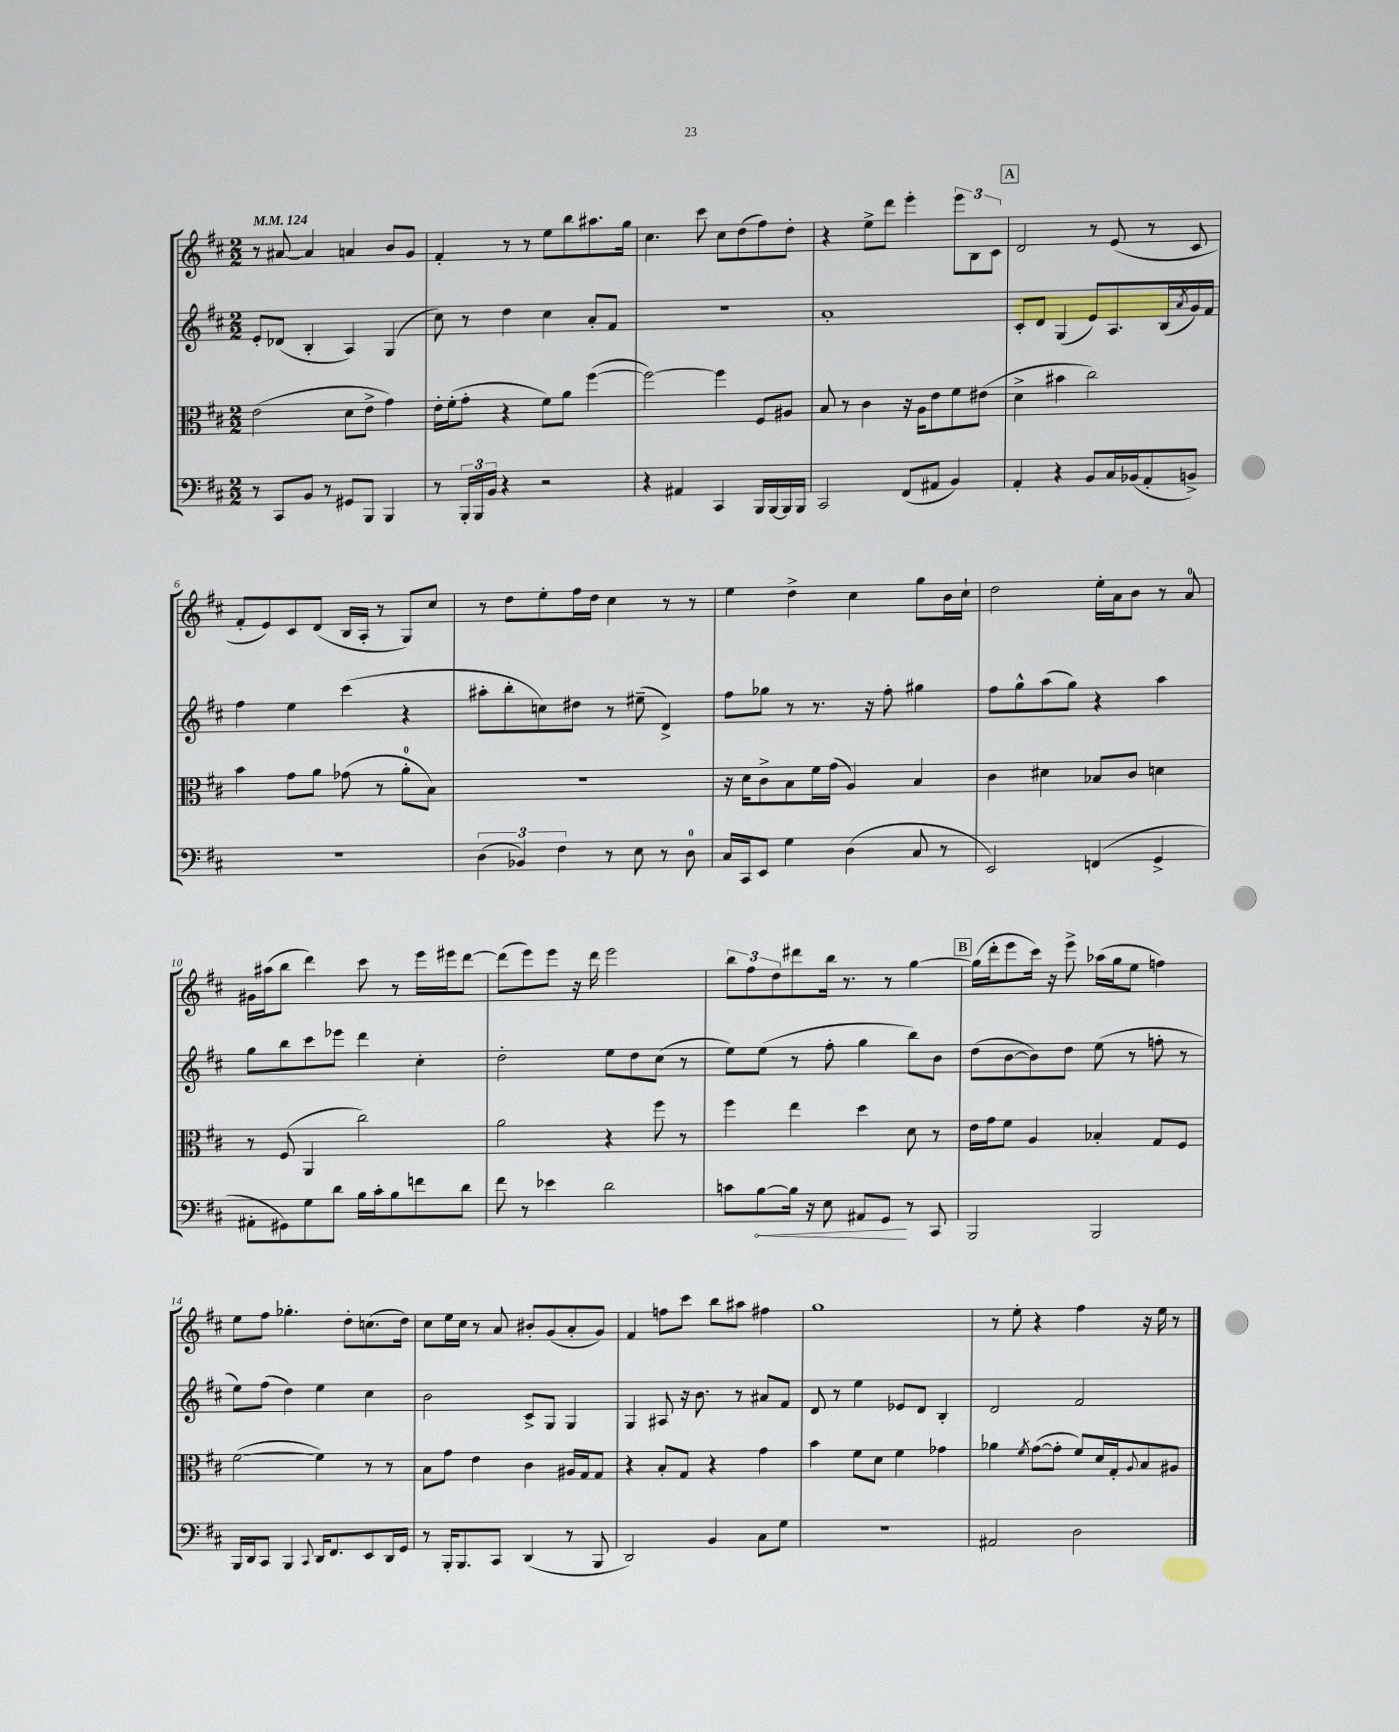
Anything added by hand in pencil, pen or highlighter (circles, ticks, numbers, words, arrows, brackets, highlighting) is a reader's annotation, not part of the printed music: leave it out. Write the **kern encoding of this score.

**kern	**kern	**kern	**kern
*staff4	*staff3	*staff2	*staff1
*clefF4	*clefC3	*clefG2	*clefG2
*k[f#c#]	*k[f#c#]	*k[f#c#]	*k[f#c#]
*M2/2	*M2/2	*M2/2	*M2/2
*MM124	*MM124	*MM124	*MM124
8r	(2e\	8e'/L	8r
8CC#/L	.	(8d-/J	[8a#/
8BB/J	.	4B'/	4a#/]
8r	.	.	.
8GG#/L	8d\L	4A/)	4a/
8BBB/J	8e^\J	.	.
4BBB/	4g\)	(4G/	8b/L
.	.	.	8g/J
=	=	=	=
8r	16e'\LL	8cc#\)	4f#'/
.	(16f#'\J	.	.
24BBB'/LL	8g'\J	8r	.
24BBB/	.	.	.
24BB/JJ	.	.	.
4r	4r	4dd\	8r
.	.	.	8r
2r	8f#\L)	4cc#\	8ee\L
.	8a\J	.	8bb\
.	([4ff#\	8a'/L	8.aa#\
.	.	8f#/J	.
.	.	.	16gg\Jk
=	=	=	=
4r	2ff#\_)	1r	4.cc#\
4AA#/	.	.	.
.	.	.	8ccc#\
4CC#/	4ff#\]	.	8cc#\L
.	.	.	(8dd\
16BBB/LL	8F#/L	.	8ff#\)
[16BBB/	.	.	.
16BBB/]	8A#/J	.	8dd'\J
16BBB/JJ	.	.	.
=	=	=	=
2CC#/	8B/	1a'	4r
.	8r	.	.
.	4c#\	.	8ee^\L
.	.	.	8ddd\J
(8FF#/L	16r	.	4eee'\
.	16A\LK	.	.
8AA#/J	8e\	.	.
4BB/)	8f#\	.	12eee\L
.	.	.	12B\
.	(8e#\J	.	.
.	.	.	12c#\J
=	=	=	=
4AA'/	4d^\	8c#'/L	2d/
.	.	8d/J	.
4r	4b#\	(4G/	.
8BB/L	2cc#\)	8e/L)	8r
16C#/L	.	8.A/	(8e/
(16BB-/J	.	.	.
8AA'/	.	.	8r
.	.	(16B/L	.
.	.	8qa/	.
8BB^/J)	.	16g/)	8c#/
.	.	16f#/JJ	.
=	=	=	=
1r	4b\	4ff#\	8f#'/L
.	.	.	8e/)
.	8g\L	4ee\	8c#/
.	8a\J	.	(8d/J
.	(8g-\	(4ccc#\	16B/LL
.	.	.	16A'/JJ
.	8r	.	8r
.	8a'\L	4r	8G/L)
.	8B\J)	.	8cc#/J
=	=	=	=
(6D\	1r	8aa#'\L	8r
.	.	8bb'\	8dd\L
6BB-/)	.	.	.
.	.	8cc\)	8ee'\
6F#\	.	.	.
.	.	8dd#\J	16ff#\L
.	.	.	16dd\JJ
8r	.	8r	4cc#\
8E\	.	(8ee#~\	.
8r	.	4d^/)	8r
8D\	.	.	8r
=	=	=	=
16C#/LL	16r	8ff#\L	4ee\
16CC#/J	16d\LK	.	.
8EE/J	8c#^\	8gg-\J	.
4G\	8B\	8r	4dd^\
.	16f#\L	8.r	.
.	(16g\JJ	.	.
(4D\	4A/)	.	4cc#\
.	.	16r	.
.	.	8ff#'\	.
8C#/	4B/	4gg#\	8gg\L
8r	.	.	16b\L
.	.	.	16cc#`\JJ
=	=	=	=
2EE/)	4c#\	8ff#\L	2dd\
.	.	8gg^^\	.
.	4d#\	(8aa\	.
.	.	8gg\J)	.
(4FF/	8B-/L	4r	16ee'\LL
.	.	.	16a\J
.	8c#/J	.	8b\J
4GG^/	4d\	4aa\	8r
.	.	.	8a/
=	=	=	=
8AA#'\L	8r	8gg\L	16g#\LL
.	.	.	(16aa#\J
8GG#\)	(8F#/	8bb\	8bb\J
8G\	4AA/	8ccc#\	4ddd\)
8d\J	.	8eee-\J	.
16B\LL	2cc#\)	4ddd\	8ccc#\
16c#'\J	.	.	.
8B\	.	.	8r
8f\	.	4cc#'\	16eee\LL
.	.	.	16eee#\J
8d\J	.	.	[8ddd\J
=	=	=	=
8f#\	2a\	2dd'\	(8ddd\]L
8r	.	.	8eee\)
4e-\	.	.	8eee\J
.	.	.	16r
.	.	.	16ddd\
2d\	4r	8ee\L	2eee\
.	.	8dd\	.
.	8ff#\	(8cc#\J	.
.	8r	8r	.
=	=	=	=
8c\L	4ff#\	8ee\L)	12bb\L
.	.	.	12ff#\
[8B\	.	(8ee\J	.
.	.	.	12dd\
16B\]Jk	4ee\	8r	8ddd#\
16r	.	.	.
8E\	.	8ff#'\	16bb\Jk
.	.	.	8.r
8AA#/L	4dd\	4gg\	.
8GG/J	.	.	8r
8r	8d\	8bb\L)	[4gg\
8CC#/	8r	8b\J	.
=	=	=	=
2BBB/	16e\LL	(8dd\L	(16gg\]LL
.	16g\J	.	16ddd'\J
.	8f#\J	[8b\	8eee\
.	4A/	8b\])	16ccc#\Jk)
.	.	.	16r
.	.	8dd\J	8eee^\
2BBB/	4B-'/	(8ee\	(16aa-\LL
.	.	.	16gg\J
.	.	8r	8ee\J
.	8G/L	8ff'\	4ff\)
.	8F#/J	8r	.
=	=	=	=
16BBB/LL	([2f#\	8ee\L)	8ee\L
16DD/J	.	.	.
8CC#/J	.	(8ff#\J	8ff#\J
4BBB/	.	4dd\)	4.gg-'\
8qqCC#/	.	.	.
16DD/LK	4f#\])	4ee\	.
8.FF#/	.	.	.
.	.	.	8dd'\L
8EE/	8r	4cc#\	(8.cc\
16DD/L	8r	.	.
16GG/JJ	.	.	16dd\Jk)
=	=	=	=
8r	8B\L	2b\	8cc#\L
16BBB'/LK	8g\J	.	16ee\L
8.BBB/	.	.	16cc#\JJ
.	4e\	.	8r
8CC#/J	.	.	8a/
(4DD/	4c#\	8c#^/L	8b#'/L
.	.	8G/J	(8g/
8r	16A#/LL	4G/	8a'/
.	16G/J	.	.
8BBB/	8G/J	.	8g/J)
=	=	=	=
2DD/)	4r	4G/	4f#/
.	8B'/L	8A#/	8ff\L
.	8G/J	16r	8ccc#\J
.	.	8.b\	.
4BB/	4r	.	8bb\L
.	.	8r	8aa#\J
8C#\L	4g\	8a#/L	4ff#\
8G\J	.	8f#/J	.
=	=	=	=
1r	4b\	8d/	1gg
.	.	8r	.
.	8f#\L	4ee\	.
.	8d\J	.	.
.	4f#\	8e-/L	.
.	.	8d/J	.
.	4g-\	4B'/	.
=	=	=	=
2AA#/	4a-\	2d/	8r
.	.	.	8ee'\
.	8qf#/	.	.
.	([8g\L	.	4r
.	8g'\]J	.	.
2D\	8f#/L)	2f#/	4ff#\
.	16d/L	.	.
.	16G'/J	.	.
.	8qqA/	.	.
.	8B/	.	16r
.	.	.	16ee\
.	8A#/J	.	8r
==	==	==	==
*-	*-	*-	*-
